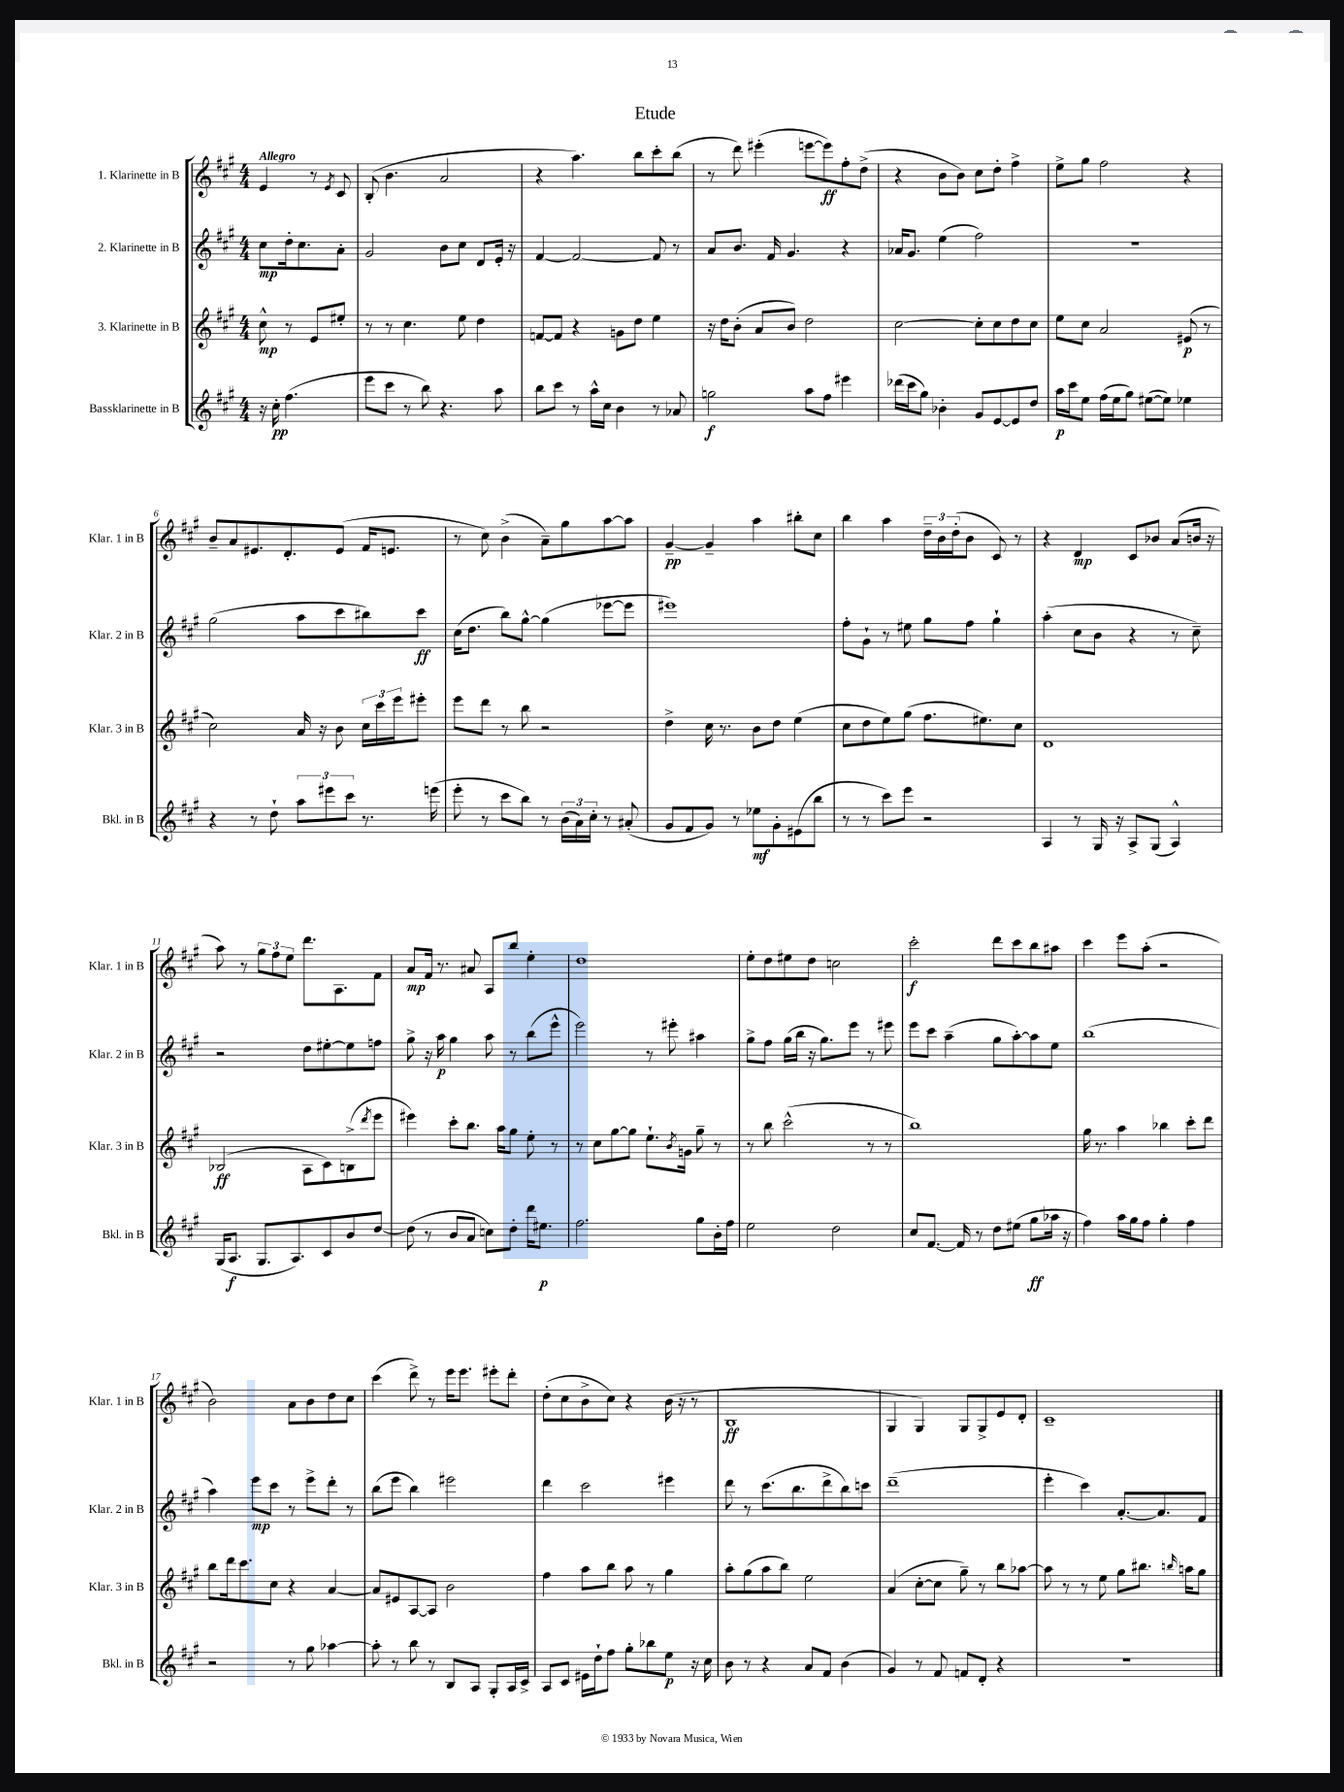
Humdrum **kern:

**kern	**kern	**kern	**kern
*staff4	*staff3	*staff2	*staff1
*clefG2	*clefG2	*clefG2	*clefG2
*k[f#c#g#]	*k[f#c#g#]	*k[f#c#g#]	*k[f#c#g#]
*M4/4	*M4/4	*M4/4	*M4/4
16r	8cc#^^	8cc#	4e
16cc#'	.	.	.
(4.ff#	8r	16dd'	.
.	.	8.cc#	.
.	8e	.	8r
.	.	.	8qe
.	8ee#'	8a'	8c#
=	=	=	=
8eee	8r	2g#	(8B'
8ccc#	8r	.	4.b
8r	4.cc#	.	.
8bb)	.	.	.
4.r	.	8b	2a
.	8ee	8cc#	.
.	4dd	8d	.
8aa	.	16e'	.
.	.	16r	.
=	=	=	=
8bb	[8f	[4f#	4r
8ccc#	8f]	.	.
8r	4r	2f#_	4.aa)
16aa^^	.	.	.
16cc#	.	.	.
4b	8g	.	.
.	8dd	.	8bb
8r	4ee	8f#]	8ccc#'
8a-	.	8r	(8bb
=	=	=	=
2gg	16r	8a	8r
.	16dd	.	.
.	(8b'	8.b	8ddd)
.	8a	.	(4eee#'
.	.	16f#	.
.	8b)	4.g#	.
8aa	2dd	.	[8eee
8ff#	.	.	8eee])
4eee#	.	4r	8ff#'
.	.	.	(8dd^
=	=	=	=
(16ddd-	[2cc#	16a-	4r
16ccc#	.	8.g#	.
8gg#)	.	.	.
4b-'	.	(4ee	8b
.	.	.	8b)
8g#	8cc#']	2ff#)	8cc#
[8e	8cc#	.	8dd'
8e]	8dd	.	4ff#^
8dd	8cc#	.	.
=	=	=	=
16aa	8ee	1r	8ee^
16ccc#	.	.	.
8ee	8cc#	.	8gg#
(16ff#	2a	.	2ff#
16ee	.	.	.
8gg#)	.	.	.
([8ee#	.	.	.
8ee#])	.	.	.
4ee-	(8e#	.	4r
.	8r	.	.
=	=	=	=
4r	2cc#)	(2gg#	8b~
.	.	.	8a
8r	.	.	8.e#
8dd`	.	.	.
.	.	.	8.d'
12aa	16a	8aa	.
.	16r	.	.
12eee#	.	.	.
.	8b	8ccc#	(8e#
12ccc#	.	.	.
8.r	24cc#	8bb#)	16f#
.	24ccc#	.	.
.	.	.	8.e
.	24eee	.	.
.	8eee#'	8ccc#	.
(16eee	.	.	.
=	=	=	=
8eee'	8eee	(16cc#	8r
.	.	8.dd	.
8r	8ddd	.	8cc#)
8ccc#	8r	8bb)	(4b^
8bb)	8bb	[8gg#^^	.
8r	2r	(4gg#]	8a~)
(24b	.	.	8gg#
24a)	.	.	.
24cc#'	.	.	.
8r	.	[8eee-	[8aa
(8a#'	.	8eee-]	8aa]
=	=	=	=
8g#	4dd^	1eee#)	[4g#~
8f#	.	.	.
8g#)	16cc#	.	4g#~]
.	8.r	.	.
8r	.	.	.
8ee-	8b	.	4aa
8g#'	8dd	.	.
(8e#	(4ee	.	8bb#'
8bb	.	.	8cc#
=	=	=	=
8r	8cc#	8ff#'	4bb
8r	8dd	8g#`	.
8ccc#)	8ee)	8r	4aa
8eee	(8gg#	8ee#	.
2r	8.ff#	8gg#	24dd~
.	.	.	24b
.	.	.	(24dd'
.	.	8ff#	8b
.	8.ee#)	.	.
.	.	4gg#`	8c#)
.	8cc#	.	8r
=	=	=	=
4A	1d	(4aa'	4r
8r	.	8cc#	4d
16G#	.	8b	.
16r	.	.	.
8A^	.	4r	8c#
(8G#	.	.	8b-
4A^^)	.	8r	(8a
.	.	8cc#~)	16b
.	.	.	16r
=	=	=	=
(16G#	(2B-	2r	8aa)
8.A	.	.	.
.	.	.	8r
8.G#	.	.	12gg#
.	.	.	12ff#
.	.	.	12ee
8.A)	.	.	.
.	8A	8dd	8.ddd
8c#	8c#)	[8ee#'	.
.	.	.	8.A
8b	(8B^	8ee#]	.
.	8qddd	.	.
[8dd	8eee	8ff	8f#
=	=	=	=
(8dd]	4eee#)	8gg#^	8a
8r	.	16r	16f#
.	.	16aa	8.r
8b	8ccc#'	4gg#	.
8a	8.bb	.	8a#
8cc)	.	8aa	8A
.	16aa	.	.
8dd'	8gg#	8r	8bb
16ddd	8ee'	(8bb	4ee'
8.ee#	.	.	.
.	8r	8eee^^	.
=	=	=	=
2.ff#	8r	2eee)	1dd
.	8cc#	.	.
.	[8gg#	.	.
.	8gg#]	.	.
.	8.ee`	8r	.
.	.	8eee#'	.
.	8qb	.	.
.	16g	.	.
8gg#	8gg#~	4aa#	.
16b'	8r	.	.
16ff#	.	.	.
=	=	=	=
2ee	8r	8gg#^	8ee'
.	8bb	8ff#	8dd
.	(2ccc#^^	(16gg#	8ee#
.	.	16bb	.
.	.	16r	8dd
.	.	8.gg#)	.
2dd	.	.	2cc
.	.	8eee	.
.	8r	8r	.
.	8r	8eee#	.
=	=	=	=
8cc#	1bb)	8eee	2ccc#'
[8.f#	.	8ccc#	.
.	.	(4aa~	.
16f#]	.	.	.
8r	.	.	.
8dd	.	8gg#	8ddd
(8ee#	.	[8aa')	8ccc#
8gg#	.	8aa]	8bb
16aa-	.	8ee	8aa#
16r	.	.	.
=	=	=	=
4ff#)	16gg#	(1bb	4ccc#
.	8.r	.	.
16aa	4aa	.	8eee
16gg#	.	.	.
8ff#	.	.	(8aa'
4gg#'	4bb-	.	2r
4ff#	8ccc#'	.	.
.	8ddd	.	.
=	=	=	=
2r	8bb	4aa)	2b)
.	16ddd	.	.
.	8.ccc#	.	.
.	.	8eee	.
.	8cc#	8ccc#	.
8r	4r	8r	8a
8gg#	.	8eee^	8b
[4aa-	[4a	8ddd'	8dd
.	.	8r	8cc#
=	=	=	=
8aa-']	8a]	(8bb	(4ccc#
8r	8e#	8eee	.
8bb	[8A	4bb)	8ddd^)
8r	8A]	.	8r
8B	2b	2eee#	16eee
.	.	.	8.eee
8A	.	.	.
8G#'	.	.	8eee#'
16A	.	.	8ddd'
16c#^	.	.	.
=	=	=	=
8A	4ff#	4ddd	(8dd'
8c#	.	.	8cc#
16e#	8aa	2ccc#	8b^
16dd`	.	.	.
8ff#	8bb	.	8cc#)
8gg#'	8aa	.	4r
8bb-	8r	.	.
8ee	4gg#	4eee#	(16b
.	.	.	16r
16r	.	.	8r
16cc#	.	.	.
=	=	=	=
8b	8aa'	8ddd	1B
8r	(8gg#	8r	.
4r	8aa	(8.ccc#	.
.	8bb)	.	.
.	.	8.bb	.
8a	2ee	.	.
8f#	.	8ddd^	.
(4b	.	8bb)	.
.	.	8ccc	.
=	=	=	=
4g#)	(4a	(1ddd~	4G#
8r	[8cc#'	.	4G#)
8f#	8cc#]	.	.
8f	8gg#~)	.	8G#
8d'	8r	.	8G#^
4r	8bb	.	8e
.	[8aa-	.	8d'
=	=	=	=
1r	8aa-]	4eee'	1c#~
.	8r	.	.
.	8r	4ccc#)	.
.	8ee	.	.
.	8gg#	[8.a'	.
.	8.bb#	.	.
.	.	8.a]	.
.	16qqbb	.	.
.	16aa	.	.
.	8gg#	8f#	.
==	==	==	==
*-	*-	*-	*-
